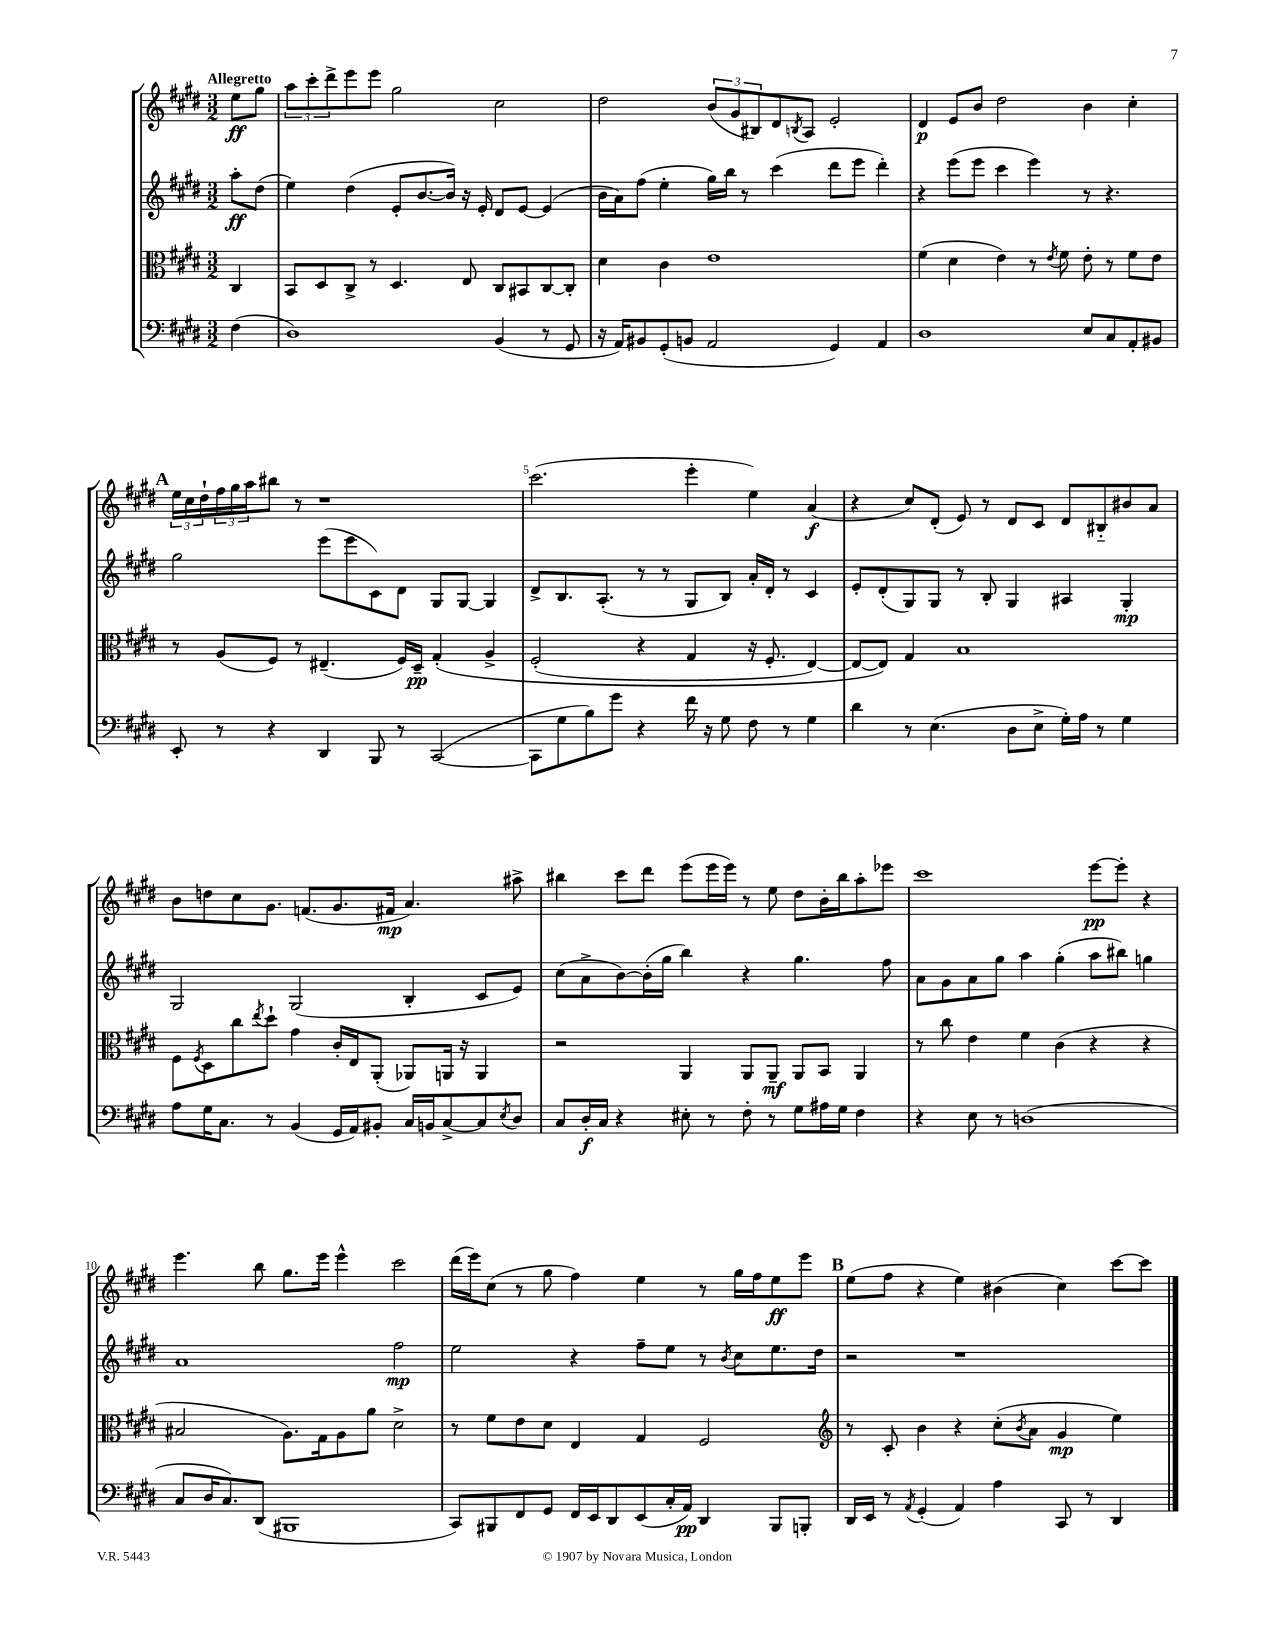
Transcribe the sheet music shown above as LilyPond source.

<<
\new StaffGroup <<
\new Staff = "s0" {
    \clef treble \key e \major \numericTimeSignature \time 3/2 \partial 4 \tempo "Allegretto"
    e''8\ff gis''8 |
    \tuplet 3/2 { a''8 cis'''8-. dis'''8-> } e'''8 e'''8 gis''2 cis''2 |
    dis''2 \tuplet 3/2 { b'8( gis'8 bis8) } dis'8 \acciaccatura { b8 } a8 e'2-. |
    dis'4\p e'8 b'8 dis''2 b'4 cis''4-. |
    \mark \markup { \bold "A" } \tuplet 3/2 { e''16 cis''16 dis''16-! } \tuplet 3/2 { fis''16 gis''16 a''16 } bis''8 r8 r1 |
    cis'''2.( e'''4-. e''4) a'4\f( |
    r4 cis''8) dis'8-.( e'8) r8 dis'8 cis'8 dis'8 bis8-_ bis'8 a'8 |
    b'8 d''8 cis''8 gis'8. f'8.( gis'8. fis'16\mp a'4.) ais''8-> |
    bis''4 cis'''8 dis'''8 e'''8( e'''16 e'''16) r8 e''8 dis''8 b'16-. bis''16 a''8-. ees'''8 |
    cis'''1 e'''8~\pp e'''8-. r4 |
    e'''4. b''8 gis''8. e'''16 e'''4-^ cis'''2 |
    dis'''16( e'''16) cis''8( r8 gis''8 fis''4) e''4 r8 gis''16 fis''16 e''8\ff e'''8 |
    \mark \markup { \bold "B" } e''8( fis''8 r4 e''4) bis'4( cis''4) cis'''8~ cis'''8 \bar "|." |
}
\new Staff = "s1" {
    \clef treble \key e \major \numericTimeSignature \time 3/2 \partial 4
    a''8-.\ff dis''8( |
    e''4) dis''4( e'8-. b'8.~ b'16) r16 e'16-. dis'8 e'8~ e'4( |
    b'16 a'16) fis''8( e''4-. gis''16) b''16 r8 cis'''4( dis'''8 e'''8 dis'''4-.) |
    r4 e'''8( e'''8 cis'''4 e'''4) r8 r4. |
    \mark \markup { \bold "A" } gis''2 e'''8( e'''8 cis'8) dis'8 gis8 gis8~ gis4 |
    dis'8-> b8. a8.-.( r8 r8 gis8 b8) a'16-. dis'16-. r8 cis'4 |
    e'8-. dis'8-.( gis8) gis8 r8 b8-. gis4 ais4 gis4-.\mp |
    gis2 gis2( b4-. cis'8 e'8) |
    cis''8( a'8-> b'8~) b'16-.( gis''16 b''4) r4 gis''4. fis''8 |
    a'8 gis'8 a'8 gis''8 a''4 gis''4-.( a''8 bis''8) g''4 |
    a'1 fis''2\mp |
    e''2 r4 fis''8-- e''8 r8 \acciaccatura { b'8 } cis''8 e''8. dis''16 |
    \mark \markup { \bold "B" } r2 r1 \bar "|." |
}
\new Staff = "s2" {
    \clef alto \key e \major \numericTimeSignature \time 3/2 \partial 4
    cis4 |
    b,8 dis8 cis8-> r8 dis4. e8 cis8 bis,8 cis8~ cis8-. |
    dis'4 cis'4 e'1 |
    fis'4( dis'4 e'4) r8 \acciaccatura { e'8 } fis'8 e'8-. r8 fis'8 e'8 |
    \mark \markup { \bold "A" } r8 a8( fis8) r8 eis4.--( fis16) dis16--\pp gis4-.\( a4-> |
    fis2-.( r4 gis4 r16 fis8.-. e4~) |
    e8~ e8\) gis4 b1 |
    fis8 \acciaccatura { fis8 } dis8 cis''8 \acciaccatura { e''8 } dis''8-! gis'4 cis'16-. e16 a,8-.( aes,8) a,16 r16 a,4 |
    r2 a,4 a,8 a,8--\mf a,8 b,8 a,4 |
    r8 cis''8 e'4 fis'4 cis'4( r4 r4 |
    bis2 a8.) gis16 a8 a'8 dis'2-> |
    r8 fis'8 e'8 dis'8 e4 gis4 fis2 |
    \mark \markup { \bold "B" } \clef treble r8 cis'8-. b'4 r4 cis''8-.( \acciaccatura { b'8 } a'8 gis'4\mp e''4) \bar "|." |
}
\new Staff = "s3" {
    \clef bass \key e \major \numericTimeSignature \time 3/2 \partial 4
    fis4( |
    dis1) b,4( r8 gis,8 |
    r16 a,16) bis,8 gis,8-.( b,8 a,2 gis,4) a,4 |
    dis1 e8 cis8 a,8-. bis,8 |
    \mark \markup { \bold "A" } e,8-. r8 r4 dis,4 b,,8 r8 cis,2~( |
    cis,8 gis8 b8) gis'8 r4 fis'16 r16 gis8 fis8 r8 gis4 |
    dis'4 r8 e4.( dis8 e8-> gis16-.) a16 r8 gis4 |
    a8 gis16 cis8. r8 b,4( gis,16 a,16) bis,8-. cis16 b,16 cis8~-> cis8 \acciaccatura { e8 } dis8 |
    cis8 dis16-.\f cis16 r4 eis8-. r8 fis8-. r8 gis8 ais16 gis16 fis4 |
    r4 e8 r8 d1( |
    cis8 dis16 cis8.) dis,8( bis,,1 |
    cis,8) bis,,8 fis,8 gis,8 fis,16 e,16 dis,8 e,8( cis16-. a,16\pp) dis,4 bis,,8 b,,8-. |
    \mark \markup { \bold "B" } dis,16 e,16 r8 \acciaccatura { a,8 } gis,4-.( a,4) a4 cis,8 r8 dis,4 \bar "|." |
}
>>
>>
\layout { \context { \Score \override BarNumber.break-visibility = ##(#f #t #t) barNumberVisibility = #(every-nth-bar-number-visible 5) } }
